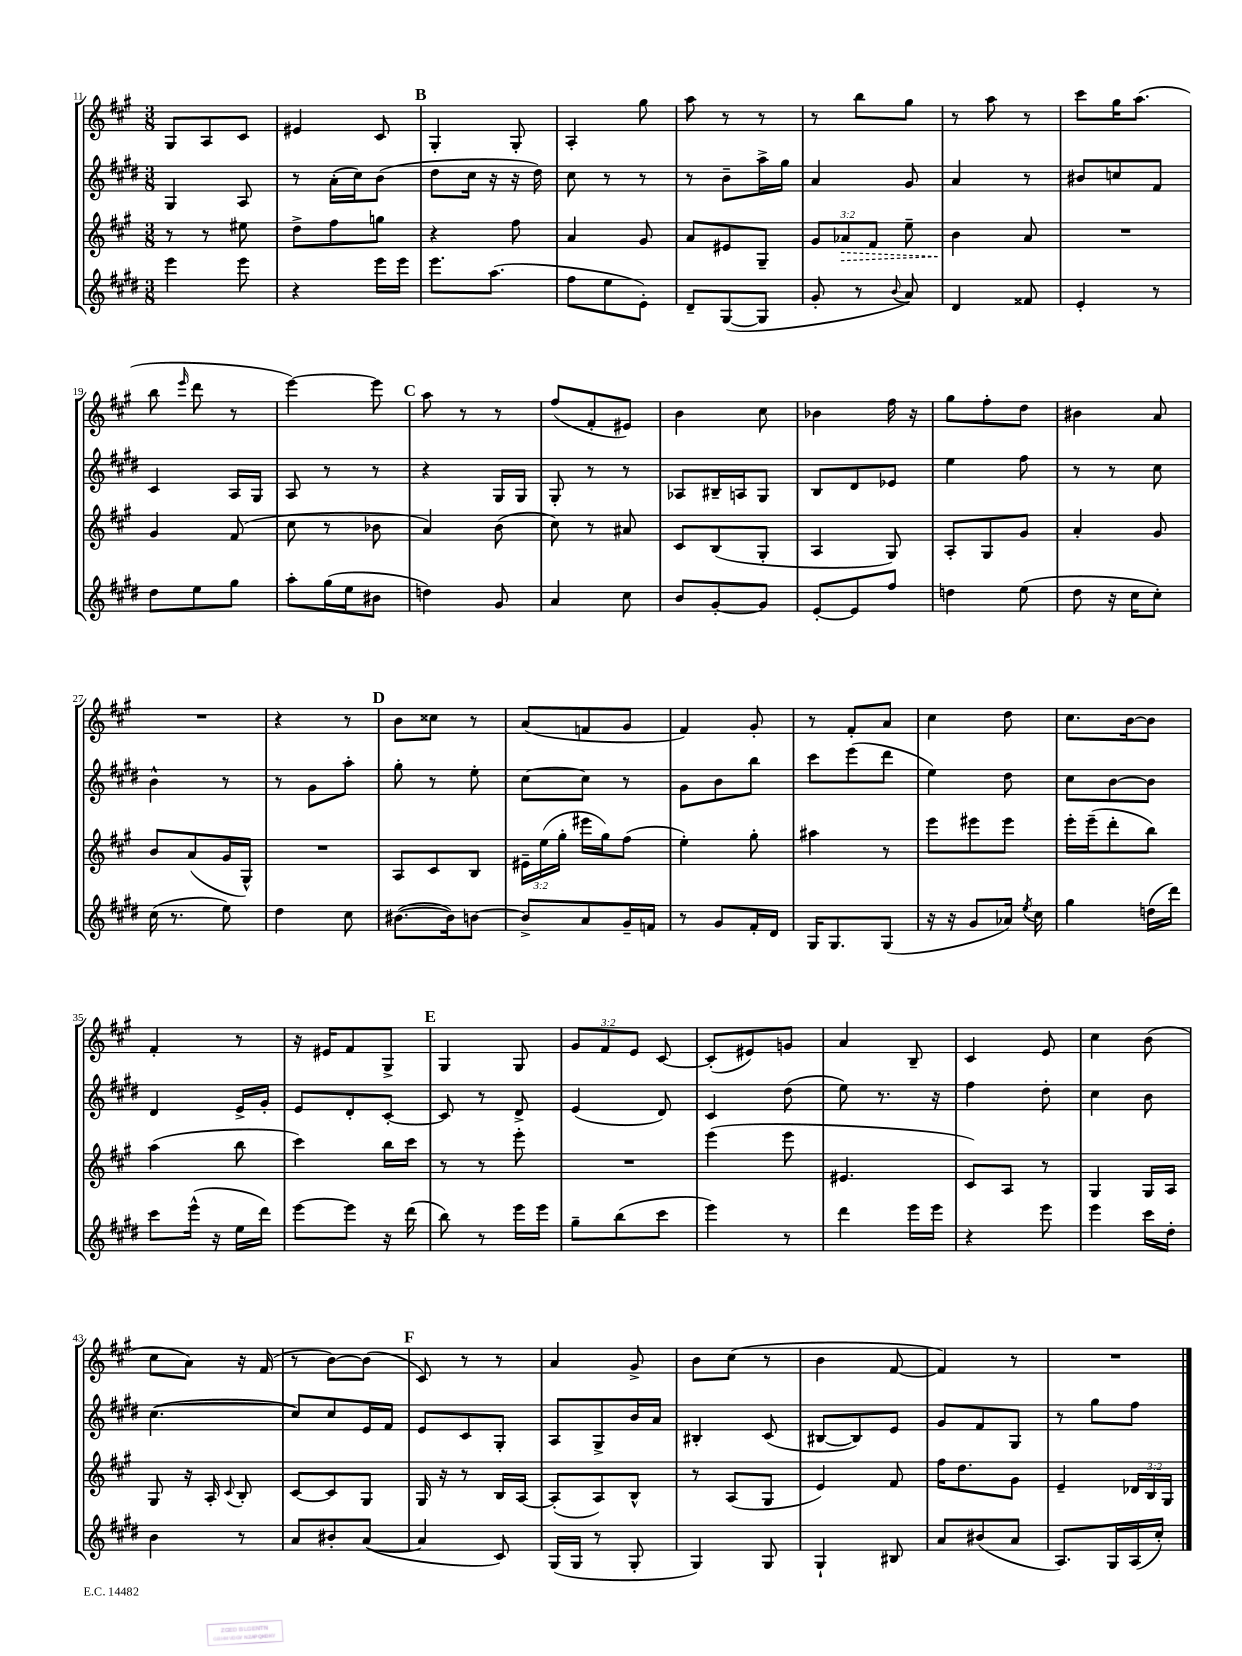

**kern	**kern	**kern	**kern
*staff4	*staff3	*staff2	*staff1
*clefG2	*clefG2	*clefG2	*clefG2
*k[f#c#g#d#]	*k[f#c#g#]	*k[f#c#g#d#]	*k[f#c#g#]
*M3/8	*M3/8	*M3/8	*M3/8
4eee\	8r	4G#/	8G#/L
.	8r	.	8A/
8eee\	8ee#\	8A/	8c#/J
=	=	=	=
4r	8dd^\L	8r	4e#/
.	8ff#\	(16a'\LL	.
.	.	16cc#\J)	.
16eee\LL	8gg\J	(8b\J	8c#/
16eee\JJ	.	.	.
=	=	=	=
8.eee\L	4r	8dd#\L	4G#'/
.	.	16cc#\Jk	.
(8.aa\J	.	16r	.
.	8ff#\	16r	8G#'/
.	.	16dd#\)	.
=	=	=	=
8ff#\L	4a/	8cc#\	4A'/
8ee\	.	8r	.
8e'\J)	8g#/	8r	8gg#\
=	=	=	=
8d#~/L	8a/L	8r	8aa\
([8G#/	8e#/	8b~\L	8r
8G#/]J	8G#~/J	16aa^\L	8r
.	.	16gg#\JJ	.
=	=	=	=
8g#'/	12g#/L	4a/	8r
.	12a-/	.	.
8r	.	.	8bb\L
.	12f#/J	.	.
8qqb/	.	.	.
8a/)	8ee~\	8g#/	8gg#\J
=	=	=	=
4d#/	4b\	4a/	8r
.	.	.	8aa\
8f##/	8a/	8r	8r
=	=	=	=
4e'/	4.r	8b#/L	8ccc#\L
.	.	8cc/	16gg#\K
.	.	.	(8.aa\J
8r	.	8f#/J	.
=	=	=	=
8dd#\L	4g#/	4c#/	8bb\
.	.	.	16qqeee/
8ee\	.	.	8ddd\
8gg#\J	(8f#/	16A/LL	8r
.	.	16G#/JJ	.
=	=	=	=
8aa'\L	8cc#\	8A/	[4eee\)
(16gg#\L	8r	8r	.
16ee\J	.	.	.
8b#\J	8b-\	8r	8eee\]
=	=	=	=
4dd\)	4a/)	4r	8aa\
.	.	.	8r
8g#/	(8b\	16G#/LL	8r
.	.	16G#/JJ	.
=	=	=	=
4a/	8cc#\)	8G#'/	(8ff#/L
.	8r	8r	8f#'/
8cc#\	8a#/	8r	8e#/J)
=	=	=	=
8b/L	8c#/L	8A-/L	4b\
[8g#'/	(8B/	16B#~/L	.
.	.	16A/J	.
8g#/]J	8G#'/J	8G#/J	8cc#\
=	=	=	=
[8e'/L	4A/	8B/L	4b-\
8e/]	.	8d#/	.
8ff#/J	8G#/)	8e-/J	16ff#\
.	.	.	16r
=	=	=	=
4dd\	8A'/L	4ee\	8gg#\L
.	8G#/	.	8ff#'\
(8ee\	8g#/J	8ff#\	8dd\J
=	=	=	=
8dd#\	4a'/	8r	4b#\
16r	.	8r	.
16cc#\LK	.	.	.
8cc#'\J)	8g#/	8cc#\	8a/
=	=	=	=
(16cc#\	8b/L	4b^^\	4.r
8.r	.	.	.
.	(8a/	.	.
8ee\)	16g#/L	8r	.
.	16G#^^/JJ)	.	.
=	=	=	=
4dd#\	4.r	8r	4r
.	.	8g#\L	.
8cc#\	.	8aa'\J	8r
=	=	=	=
([8.b#\L	8A/L	8gg#'\	8b\L
.	8c#/	8r	8cc##\J
16b#\]k)	.	.	.
[8b\J	8B/J	8ee'\	8r
=	=	=	=
8b^/]L	24e#~\LL	[8cc#\L	(8a/L
.	(24ee\	.	.
.	24gg#'\JJ	.	.
8a/	16eee#\LL	8cc#\]J	8f/
.	16gg#\J)	.	.
16g#~/L	(8ff#\J	8r	8g#/J
16f/JJ	.	.	.
=	=	=	=
8r	4ee'\)	8g#\L	4f#/)
8g#/L	.	8b\	.
16f#'/L	8gg#'\	8bb\J	8g#'/
16d#/JJ	.	.	.
=	=	=	=
16G#/LK	4aa#\	8ccc#\L	8r
8.G#/	.	.	.
.	.	(8eee\	8f#'/L
(8G#/J	8r	8ddd#\J	8a/J
=	=	=	=
16r	8eee\L	4ee\)	4cc#\
16r	.	.	.
8g#/L	8eee#\	.	.
16a-/Jk)	8eee#\J	8dd#\	8dd\
8qee/	.	.	.
16cc#\	.	.	.
=	=	=	=
4gg#\	16eee'\LL	8cc#\L	8.cc#\L
.	(16eee~\J	.	.
.	8ddd'\	[8b\	.
.	.	.	[16b\k
(16dd\LL	8bb\J)	8b\]J	8b\]J
16ddd#\JJ)	.	.	.
=	=	=	=
8ccc#\L	(4aa\	4d#/	4f#'/
(16eee^^\Jk	.	.	.
16r	.	.	.
16ee\LL	8bb\	16e^/LL	8r
16ddd#\JJ)	.	16g#'/JJ	.
=	=	=	=
[8eee\L	4ccc#\)	8e/L	16r
.	.	.	16e#/LK
8eee\]J	.	8d#'/	8f#/
16r	16bb\LL	[8c#'/J	8G#^/J
(16ddd#\	16ccc#\JJ	.	.
=	=	=	=
8bb\)	8r	8c#/]	4G#/
8r	8r	8r	.
16eee\LL	8eee'\	8d#^/	8G#/
16eee\JJ	.	.	.
=	=	=	=
8gg#~\L	4.r	(4e/	12g#/L
.	.	.	12f#/
(8bb\	.	.	.
.	.	.	12e/J
8ccc#\J	.	8d#/)	[8c#/
=	=	=	=
4eee\)	(4eee\	4c#/	(8c#'/]L
.	.	.	8e#/)
8r	8eee\	(8dd#\	8g/J
=	=	=	=
4ddd#\	4.e#/	8ee\)	4a/
.	.	8.r	.
16eee\LL	.	.	8B~/
16eee\JJ	.	16r	.
=	=	=	=
4r	8c#/L)	4ff#\	4c#/
.	8A/J	.	.
8eee\	8r	8dd#'\	8e/
=	=	=	=
4eee\	4G#/	4cc#\	4cc#\
16ccc#\LL	16G#/LL	8b\	(8b\
16dd#'\JJ	16A/JJ	.	.
=	=	=	=
4b\	8G#/	([4.cc#\	8cc#\L
.	16r	.	8a\J)
.	16A'/	.	.
.	8qqc#/	.	.
8r	8B'/	.	16r
.	.	.	(16f#/
=	=	=	=
8a/L	[8c#/L	8cc#/]L)	8r
8b#'/	8c#/]	8cc#/	[8b\L)
([8a/J	8G#/J	16e/L	(8b\]J
.	.	16f#/JJ	.
=	=	=	=
4a/]	16G#/	8e/L	8c#/)
.	16r	.	.
.	8r	8c#/	8r
8c#/)	16B/LL	8G#'/J	8r
.	[16A/JJ	.	.
=	=	=	=
(16G#/LL	(8A'/]L	8A/L	4a/
16G#/JJ	.	.	.
8r	8A/)	8G#^/	.
8G#'/	8B^^/J	16b/L	8g#^/
.	.	16a/JJ	.
=	=	=	=
4G#/)	8r	4B#'/	8b\L
.	(8A/L	.	(8cc#\J
8G#/	8G#/J	(8c#/	8r
=	=	=	=
4G#`/	4e/)	[8B#/L	4b\
.	.	8B#/])	.
8B#/	8f#/	8e/J	[8f#/
=	=	=	=
8a/L	16ff#\LK	8g#/L	4f#/])
.	8.dd\	.	.
(8b#/	.	8f#/	.
8a/J	8g#\J	8G#/J	8r
=	=	=	=
8.A/L)	4e~/	8r	4.r
.	.	8gg#\L	.
16G#/L	.	.	.
(16A/	24d-/LL	8ff#\J	.
.	24B/	.	.
16cc#'/JJ)	.	.	.
.	24G#/JJ	.	.
==	==	==	==
*-	*-	*-	*-
